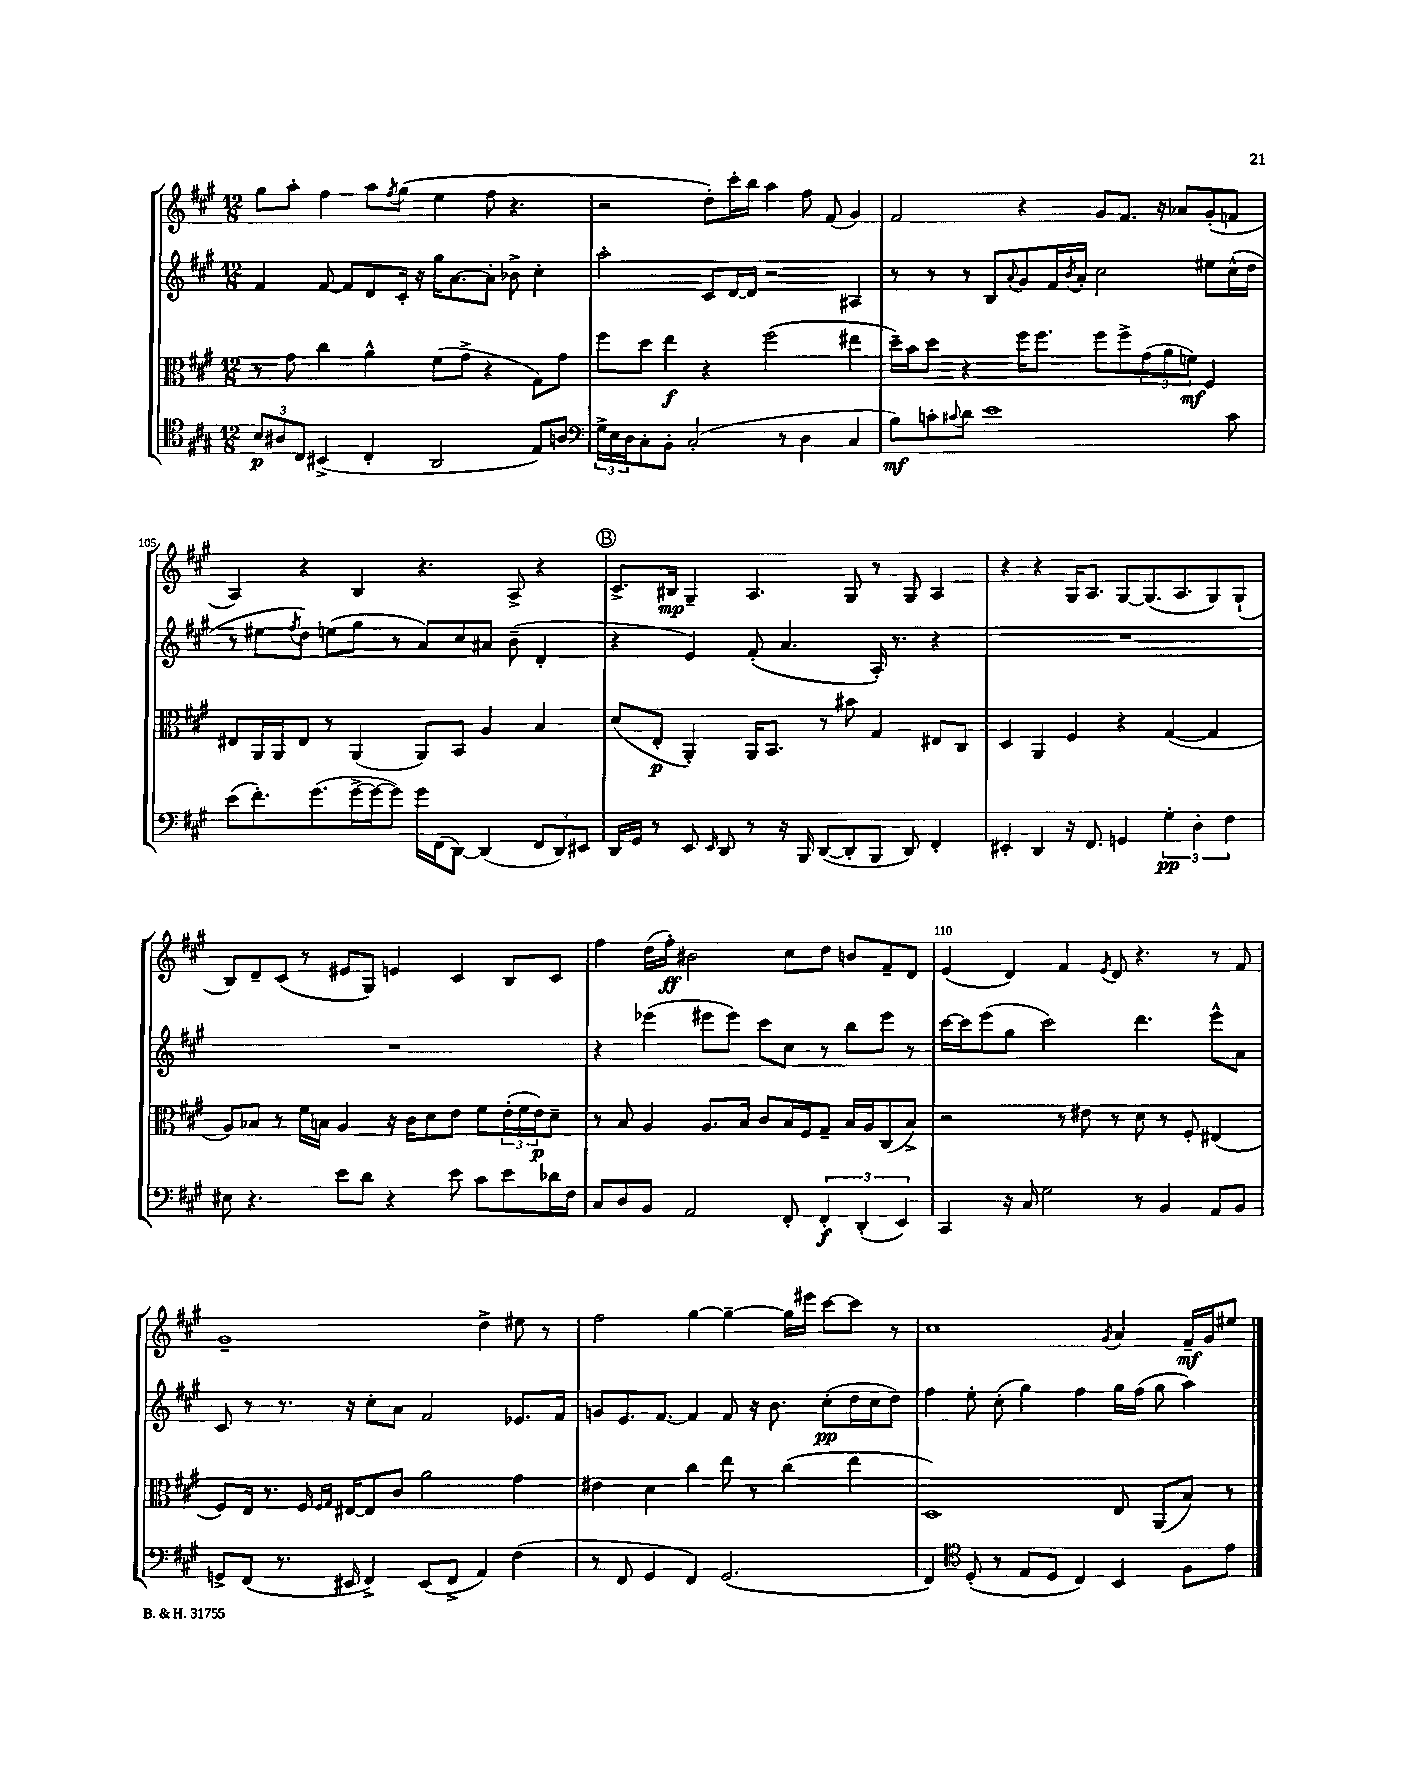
<<
\new StaffGroup <<
\new Staff = "s0" {
    \clef treble \key a \major \numericTimeSignature \time 12/8
    gis''8 a''8-. fis''4 a''8 \acciaccatura { fis''8 } gis''8( e''4 fis''8 r4. |
    r2 d''8-.) cis'''16-. b''16 a''4 fis''8 fis'8( gis'4) |
    fis'2 r4 gis'8 fis'8. r16 aes'8 gis'8-.( f'8 |
    a4) r4 b4 r4. a8-> r4 |
    \mark \markup { \circle "B" } cis'8.-> bis16\mp gis4-- a4. gis8 r8 gis8 a4 |
    r4 r4 gis16 a8. gis8~ gis8.( a8. gis8) gis8-!( |
    b8) d'8-- cis'8( r8 eis'8 gis8) e'4 cis'4 b8 cis'8 |
    fis''4 d''16( fis''16-.\ff) bis'2 cis''8 d''8 b'8 fis'8-- d'8 |
    e'4( d'4) fis'4 \acciaccatura { e'8 } d'8 r4. r8 fis'8 |
    gis'1-- d''4-> eis''8 r8 |
    fis''2 gis''4~ gis''4~-- gis''16 eis'''16 cis'''8~ cis'''8 r8 |
    cis''1 \acciaccatura { gis'8 } a'4 fis'16--\mf gis'16 eis''8 \bar "|." |
}
\new Staff = "s1" {
    \clef treble \key a \major \numericTimeSignature \time 12/8
    fis'4 fis'8~ fis'8 d'8 cis'16-. r16 gis''16 a'8.~ a'8-. bes'8-> cis''4-. |
    a''2-. cis'8 d'16~ d'16 r2 ais4 |
    r8 r8 r8 b8 \appoggiatura { a'8 } gis'8 fis'16 \acciaccatura { b'8 } a'16-. cis''2 eis''8 cis''16-^( d''16 |
    r8 eis''8 \acciaccatura { fis''8 } d''8) e''8( gis''8 r8 a'8) cis''8 ais'8 b'8--( d'4-. |
    \mark \markup { \circle "B" } r4 e'4) fis'8-.( a'4. a16-.) r8. r4 |
    R1. |
    R1. |
    r4 ees'''4( eis'''8 eis'''8) cis'''8 cis''8 r8 b''8 eis'''8 r8 |
    cis'''16~ cis'''16 e'''8( gis''8 cis'''2) d'''4. e'''8-^ a'8 |
    cis'8 r8 r8. r16 cis''8-. a'8 fis'2 ees'8. fis'16 |
    g'8 e'8. fis'8.~ fis'4 fis'8 r16 b'8. cis''8-.\pp( d''16 cis''16 d''8) |
    fis''4 e''8-. cis''8-.( gis''4) fis''4 gis''16 fis''16( gis''8 a''4) \bar "|." |
}
\new Staff = "s2" {
    \clef alto \key a \major \numericTimeSignature \time 12/8
    r8 gis'8 cis''4 a'4-^ fis'8( gis'8-> r4 gis8) gis'8 |
    fis''8 d''8 e''4\f r4 fis''2( eis''4 |
    d''16--) b'16 d''8 r4 fis''16 fis''8. fis''8 fis''8-> \tuplet 3/2 { gis'8( a'8 f'8\mf) } fis4 |
    eis8 a,16 a,16 eis8 r8 a,4( a,8) b,8 a4 b4 |
    \mark \markup { \circle "B" } d'8( e8-.\p a,4-.) a,16 b,8. r8 bis'8 gis4 eis8 cis8 |
    d4 a,4 fis4 r4 gis4~( gis4 |
    a8) bes8 r8 fis'16 b16 a4 r16 cis'16 d'8 e'8 fis'8 \tuplet 3/2 { e'16-.( fis'16 e'16\p) } d'8-- |
    r8 b8 a4 a8. b16 cis'8 b16 fis16 gis8-- b16 a16 cis8( b8->) |
    r2 r8 eis'8 r8 d'8 r8 fis8-. eis4( |
    fis8) e16 r8. fis16 \grace { fis16 gis16 } eis16~ eis8 cis'8 a'2 gis'4 |
    eis'4 d'4 cis''4 e''8 r8 cis''4( e''4 |
    d1) e8 a,8( b8) r8 \bar "|." |
}
\new Staff = "s3" {
    \clef tenor \key a \major \numericTimeSignature \time 12/8
    \tuplet 3/2 { b8\p ais8 cis8 } bis,4->( cis4-. a,2 e8) a8 |
    \clef bass \tuplet 3/2 { gis16-> e16 d16 } cis8-. b,8-. cis2-.( r8 d4 cis4 |
    b8\mf) c'8-. \appoggiatura { cis'8 } d'8 e'1 cis'8 |
    e'8( fis'8.-.) gis'8.( gis'16~-> gis'16~ gis'8) gis'16 fis,16( d,8~) d,4( \tuplet 3/2 { fis,8 d,8) eis,8 } |
    \mark \markup { \circle "B" } d,16 gis,16 r8 e,8 \grace { e,16 } d,8 r8 r16 b,,16 d,8~( d,8-. b,,8 d,8) fis,4-. |
    eis,4-. d,4 r16 fis,8. g,4 \tuplet 3/2 { gis4-.\pp d4-. fis4 } |
    eis8 r4. e'8 d'8 r4 e'8 cis'8 e'8 des'16 fis16 |
    cis8 d8 b,8 a,2 fis,8-. \tuplet 3/2 { fis,4-.\f d,4-.( e,4) } |
    cis,4 r16 cis16 gis2 r8 b,4 a,8 b,8 |
    g,8-> fis,8( r8. eis,16 fis,4->) eis,8( fis,8-> a,4) fis4( |
    r8 fis,8 gis,4 fis,4) gis,2.( |
    fis,4) \clef tenor d8-.( r8 e8 d8 cis4) b,4 fis8 e'8 \bar "|." |
}
>>
>>
\layout { \context { \Score currentBarNumber = #102 \override BarNumber.break-visibility = ##(#f #t #t) barNumberVisibility = #(every-nth-bar-number-visible 5) } }
